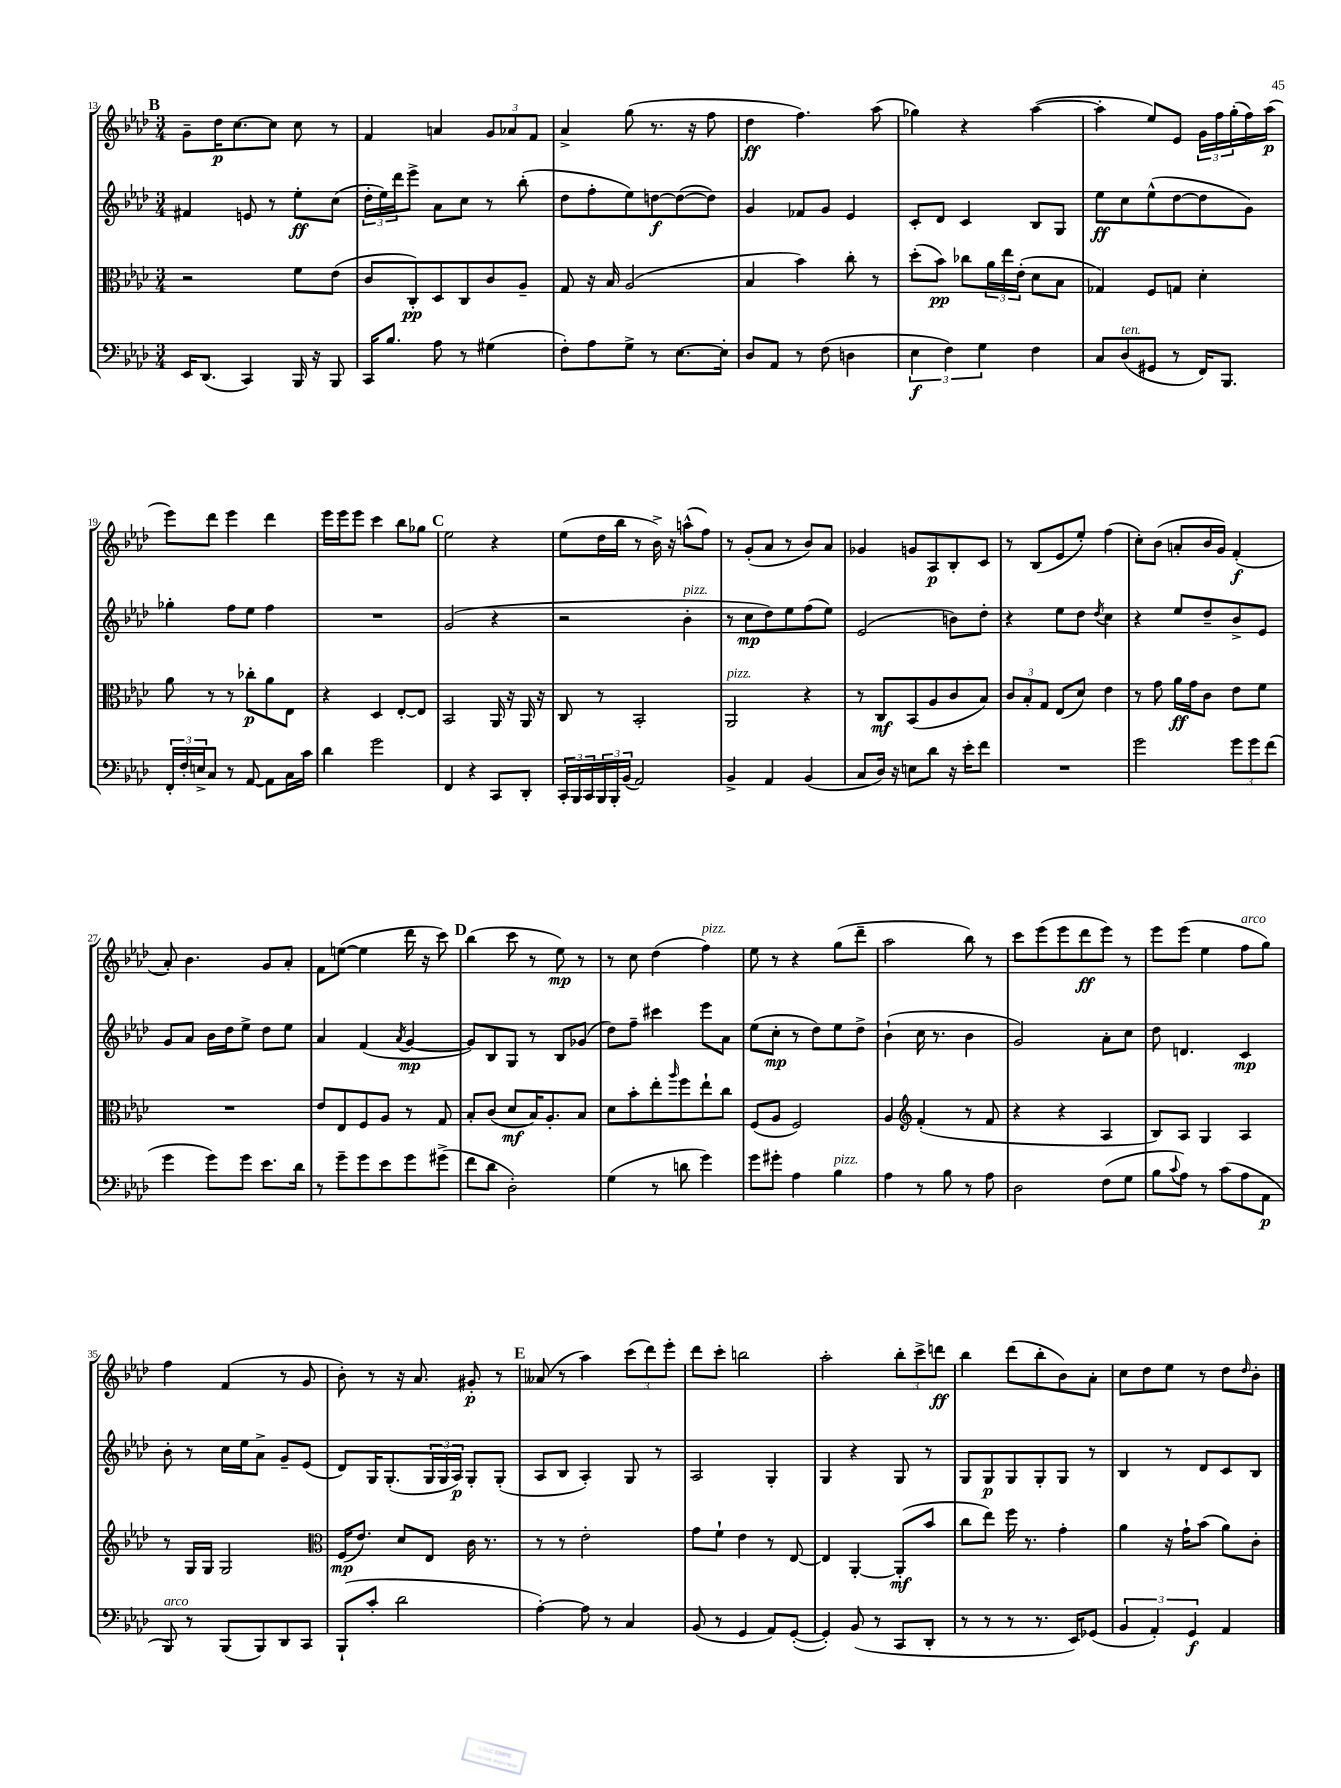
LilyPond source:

<<
\new StaffGroup <<
\new Staff = "s0" {
    \clef treble \key aes \major \numericTimeSignature \time 3/4
    \mark \markup { \bold "B" } g'8-- des''16\p c''8.~ c''8 c''8 r8 |
    f'4 a'4 \tuplet 3/2 { g'8 aes'8 f'8 } |
    aes'4-> g''8( r8. r16 f''8 |
    des''4\ff f''4.) aes''8( |
    ges''4) r4 aes''4~( |
    aes''4-. ees''8) ees'8 \tuplet 3/2 { g'16 f''16 g''16-.( } f''16) aes''16\p( |
    ees'''8) des'''8 ees'''4 des'''4 |
    ees'''16 ees'''16 ees'''8 c'''4 bes''8 ges''8 |
    \mark \markup { \bold "C" } ees''2 r4 |
    ees''8( des''16 bes''16 r8 bes'16->) r16 a''8-^( f''8) |
    r8 g'8-.( aes'8 r8 bes'8) aes'8 |
    ges'4 g'8 aes8\p bes8-. c'8 |
    r8 bes8( ees'8 ees''8-.) f''4( |
    c''8-.) bes'8( a'8-. bes'16 g'16) f'4-.\f( |
    aes'8-.) bes'4. g'8 aes'8-. |
    f'8 e''8~( e''4 des'''16 r16 c'''8) |
    \mark \markup { \bold "D" } bes''4( c'''8 r8 ees''8\mp) r8 |
    r8 c''8 des''4( f''4^\markup { \italic "pizz." }) |
    ees''8 r8 r4 g''8( des'''8-- |
    aes''2 bes''8) r8 |
    c'''8 ees'''8( ees'''8 des'''8\ff ees'''8) r8 |
    ees'''8 ees'''8( ees''4 f''8^\markup { \italic "arco" } g''8) |
    f''4 f'4( r8 g'8 |
    bes'8-.) r8 r16 aes'8. gis'8-.\p r8 |
    \mark \markup { \bold "E" } aeses'8( r8 aes''4) \tuplet 3/2 { c'''8( des'''8) ees'''8-. } |
    des'''8 c'''8-. b''2 |
    aes''2-. \tuplet 3/2 { bes''8-. c'''8-> d'''8\ff } |
    bes''4 des'''8( bes''8-. bes'8) aes'8-. |
    c''8 des''8 ees''8 r8 des''8 \grace { des''16 } bes'8-. \bar "|." |
}
\new Staff = "s1" {
    \clef treble \key aes \major \numericTimeSignature \time 3/4
    \mark \markup { \bold "B" } fis'4 e'8 r8 ees''8-.\ff c''8( |
    \tuplet 3/2 { des''16-. ees''16) des'''16 } ees'''8-> aes'8 c''8 r8 bes''8-.( |
    des''8 f''8-. ees''8) d''8~\f d''8~( d''8) |
    g'4 fes'8 g'8 ees'4 |
    c'8-. des'8 c'4 bes8 g8 |
    ees''8\ff c''8 ees''8-^( des''8~ des''8 g'8) |
    ges''4-. f''8 ees''8 f''4 |
    R2. |
    \mark \markup { \bold "C" } g'2( r4 |
    r2 bes'4-.^\markup { \italic "pizz." } |
    r8 c''8\mp des''8) ees''8 f''8( ees''8) |
    ees'2( b'8) des''8-. |
    r4 ees''8 des''8 \acciaccatura { des''8 } c''4 |
    r4 ees''8 des''8-- bes'8-> ees'8 |
    g'8 aes'8 bes'16 des''16 ees''8-> des''8 ees''8 |
    aes'4 f'4( \acciaccatura { aes'8 } g'4~\mp |
    \mark \markup { \bold "D" } g'8) bes8 g8 r8 bes8 ges'8( |
    des''8) f''8-- cis'''4 ees'''8 aes'8 |
    ees''8( c''8-.\mp r8 des''8) ees''8 des''8-> |
    bes'4-!( c''16 r8. bes'4 |
    g'2) aes'8-. c''8 |
    des''8 d'4. c'4\mp |
    bes'8-. r8 c''16 ees''16 aes'8-> g'8-- ees'8( |
    des'8) g16 g8.-.( \tuplet 3/2 { g16 g16 aes16\p) } g8-. g8-.( |
    \mark \markup { \bold "E" } aes8 bes8 aes4-.) g8 r8 |
    aes2 g4-. |
    g4 r4 g8 r8 |
    g8 g8\p g8 g8-. g8 r8 |
    bes4 r8 des'8 c'8 bes8 \bar "|." |
}
\new Staff = "s2" {
    \clef alto \key aes \major \numericTimeSignature \time 3/4
    \mark \markup { \bold "B" } r2 f'8 ees'8( |
    c'8 c8-.\pp) des8 c8 c'8 aes8-- |
    g8 r16 bes16 aes2( |
    bes4 bes'4) c''8-. r8 |
    des''8-.( bes'8\pp) ces''8 \tuplet 3/2 { aes'16 ees''16 ees'16-.( } des'8 bes8 |
    ges4) f8 g8 des'4-. |
    aes'8 r8 r8 ces''8-.\p aes'8 ees8 |
    r4 des4 ees8~-. ees8 |
    \mark \markup { \bold "C" } bes,2 aes,16 r16 aes,16 r16 |
    c8 r8 bes,2-. |
    aes,2^\markup { \italic "pizz." } r4 |
    r8 c8\mf bes,8( aes8 c'8 bes8) |
    \tuplet 3/2 { c'8 bes8-. g8 } ees8( des'8) ees'4 |
    r8 g'8 aes'16\ff g'16 c'8 ees'8 f'8 |
    R2. |
    ees'8 ees8 f8 aes8 r8 g8 |
    \mark \markup { \bold "D" } bes8-. c'8( des'8\mf bes16) aes8.-. bes8 |
    des'8 bes'8-. ees''8-. \grace { aes''16 } f''8 ees''8-! c''8 |
    f8( aes8 f2) |
    aes4 \clef treble f'4-.( r8 f'8 |
    r4 r4 aes4 |
    bes8) aes8 g4 aes4 |
    r8 g16 g16 g2 |
    \clef alto f16\mp( ees'8.) des'8 ees8 c'16 r8. |
    \mark \markup { \bold "E" } r8 r8 ees'2-. |
    g'8 f'8-! ees'4 r8 ees8~ |
    ees4 aes,4~-. aes,8-.\mf( bes'8 |
    c''8 ees''8) f''16 r8. g'4-. |
    aes'4 r16 g'16-! bes'8( aes'8) c'8-. \bar "|." |
}
\new Staff = "s3" {
    \clef bass \key aes \major \numericTimeSignature \time 3/4
    \mark \markup { \bold "B" } ees,16 des,8.( c,4) bes,,16 r16 bes,,8 |
    c,16 bes8. aes8 r8 gis4( |
    f8-.) aes8 g8-> r8 ees8.~ ees16-. |
    des8 aes,8 r8 f8( d4 |
    \tuplet 3/2 { ees4\f f4) g4 } f4 |
    c8 des8^\markup { \italic "ten." }( gis,8 r8 f,16) bes,,8. |
    \tuplet 3/2 { f,16-. f16-. e16-> } c8 r8 aes,8~ aes,8 c16 c'16 |
    des'4 g'2 |
    \mark \markup { \bold "C" } f,4 r4 c,8 des,8-. |
    \tuplet 3/2 { c,16-. bes,,16 c,16 } \tuplet 3/2 { bes,,16 bes,,16-. bes,16( } aes,2) |
    bes,4-> aes,4 bes,4( |
    c8 des16) r16 e8 des'8 r16 ees'16-. f'8 |
    R2. |
    g'2 \tuplet 3/2 { g'8 g'8 f'8( } |
    g'4 g'8) g'8 ees'8. des'16 |
    r8 g'8-- g'8 ees'8 g'8 gis'8->( |
    \mark \markup { \bold "D" } f'8 des'8 des2-.) |
    g4( r8 d'8 g'4) |
    g'8 gis'8-. aes4 bes4^\markup { \italic "pizz." } |
    aes4 r8 bes8 r8 aes8 |
    des2 f8( g8 |
    bes8 \appoggiatura { c'8 } aes8) r8 c'8( aes8 aes,8\p |
    bes,,8^\markup { \italic "arco" }) r8 bes,,8( bes,,8) des,8 c,8 |
    bes,,8-!( c'8-. des'2 |
    \mark \markup { \bold "E" } aes4~-.) aes8 r8 c4 |
    bes,8( r8 g,4 aes,8) g,8~-.( |
    g,4-.) bes,8( r8 c,8 des,8-. |
    r8 r8 r8 r8. ees,16) ges,8( |
    \tuplet 3/2 { bes,4 aes,4-.) g,4\f } aes,4 \bar "|." |
}
>>
>>
\layout { \context { \Score currentBarNumber = #13 } }
